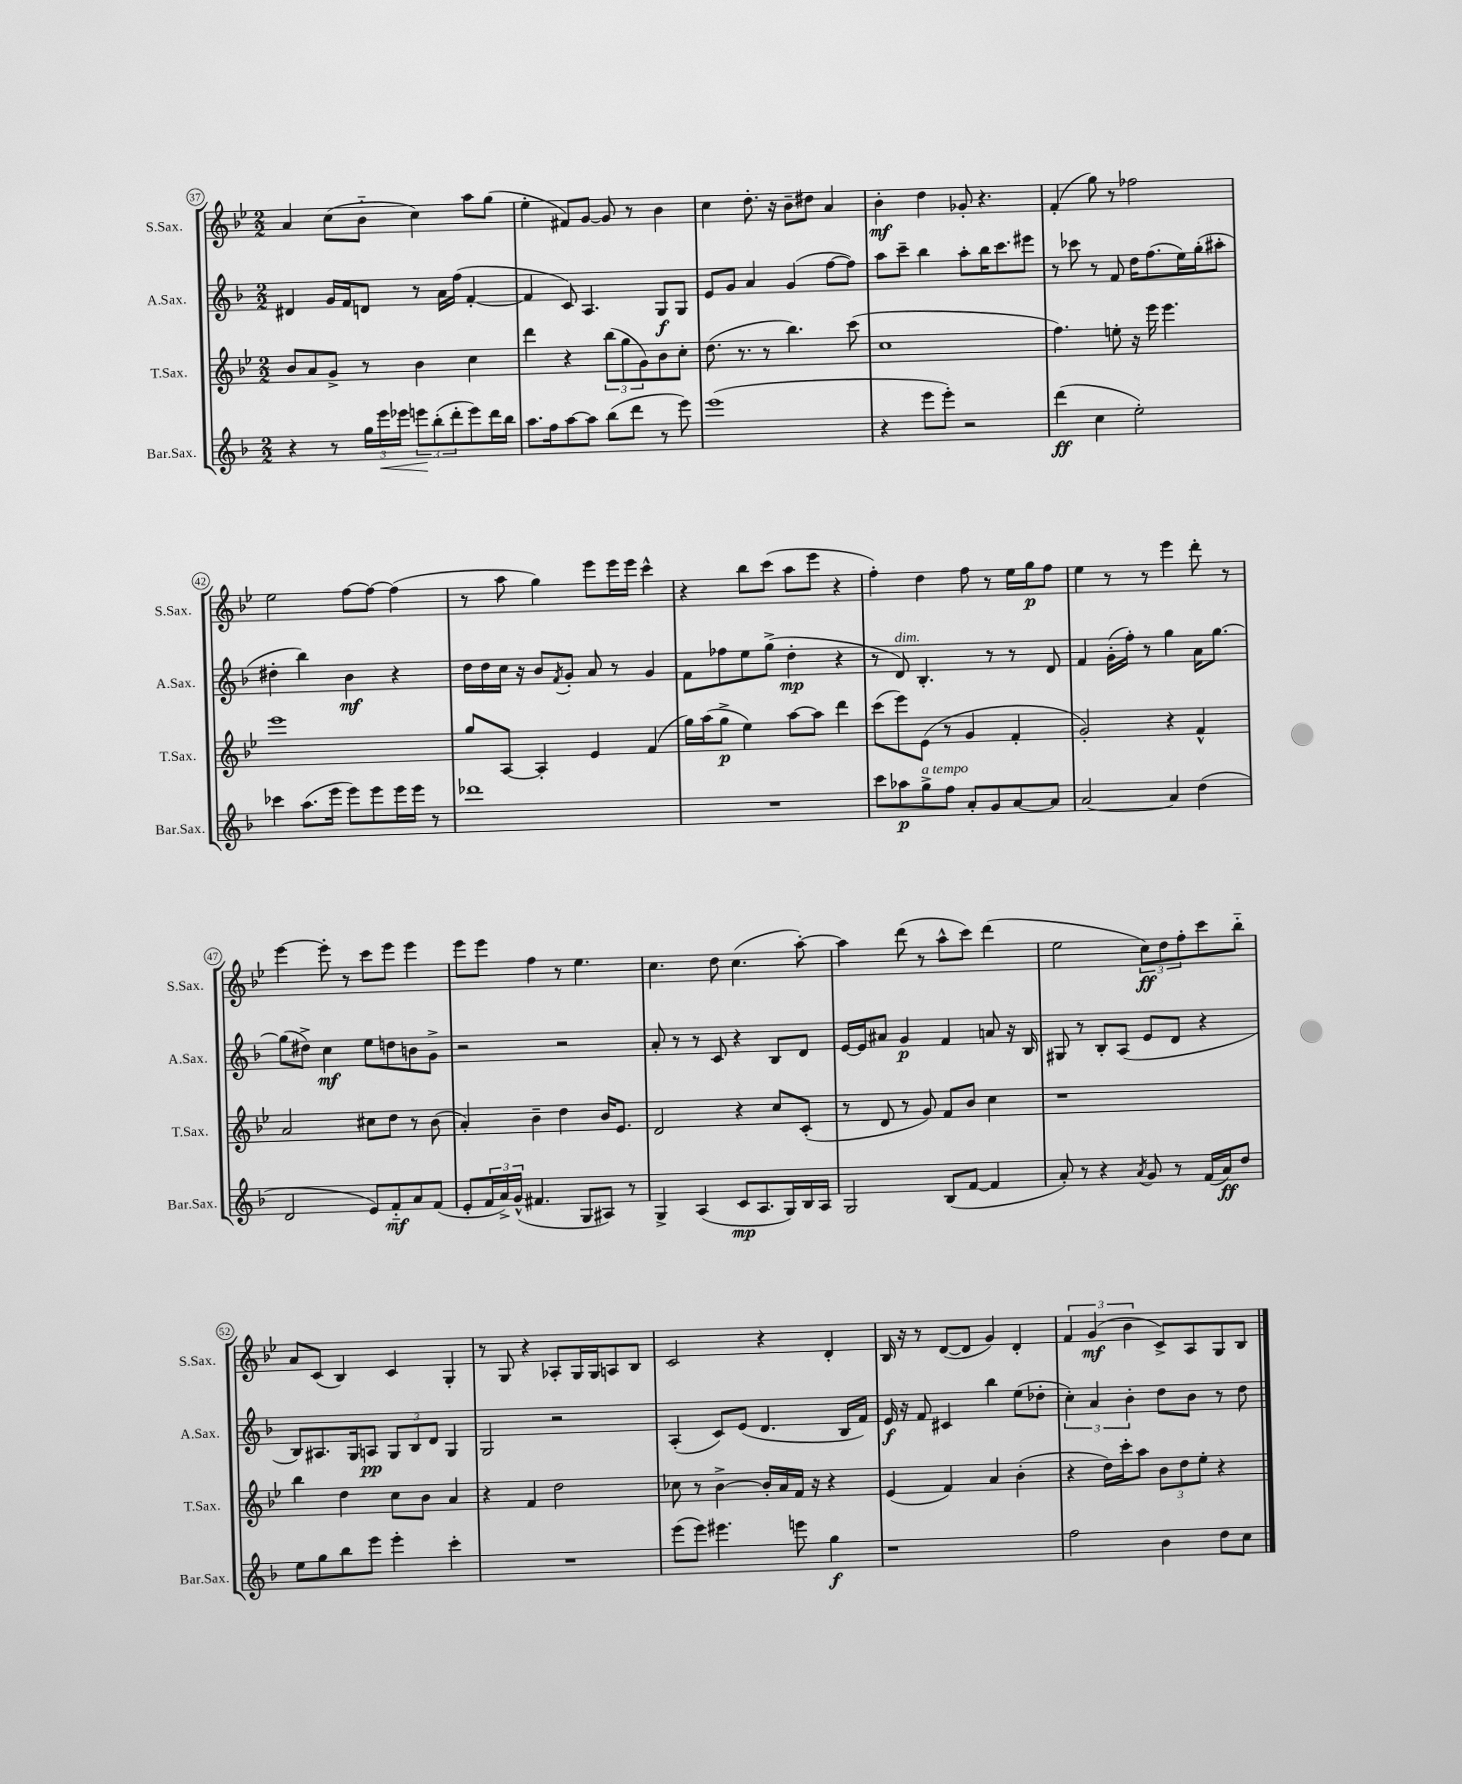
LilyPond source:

<<
\new StaffGroup <<
\new Staff = "s0" \with { instrumentName = "S.Sax." shortInstrumentName = "S.Sax." } {
    \clef treble \key bes \major \numericTimeSignature \time 2/2
    a'4 c''8( bes'8-_ c''4) a''8 g''8( |
    ees''4-. fis'8) g'8~ g'8 r8 bes'4 |
    c''4 d''8.-. r16 bes'8-- dis''8 a'4 |
    bes'4-.\mf d''4 ges'8-. r4. |
    f'4-.( g''8) r8 fes''2 |
    ees''2 f''8~ f''8~ f''4( |
    r8 a''8 g''4) ees'''8 ees'''16 ees'''16 c'''4-^ |
    r4 bes''8 c'''8( a''8 ees'''8 r4 |
    f''4-.) d''4 f''8 r8 ees''16 g''16\p f''8 |
    ees''4 r8 r8 ees'''4 d'''8-. r8 |
    ees'''4~ ees'''8-. r8 c'''8 ees'''8 ees'''4 |
    ees'''8 ees'''8 f''4 r8 ees''4. |
    c''4. d''8 c''4.( a''8~-.) |
    a''4 d'''8( r8 a''8-^ c'''8) d'''4( |
    ees''2 \tuplet 3/2 { c''8\ff) d''8 f''8-. } c'''8 bes''8-_ |
    a'8 c'8( bes4) c'4 g4-. |
    r8 g8 r4 aes8-. g16 g16 a8 bes8 |
    c'2 r4 d'4-. |
    bes16 r16 r8 d'8~( d'8 g'4) d'4-. |
    \tuplet 3/2 { f'4 g'4\mf( bes'4 } c'8->) a8 g8 bes8 \bar "|." |
}
\new Staff = "s1" \with { instrumentName = "A.Sax." shortInstrumentName = "A.Sax." } {
    \clef treble \key f \major \numericTimeSignature \time 2/2
    dis'4 g'16 f'16 d'8 r8 a'16 f''16( f'4~-. |
    f'4 c'8) a4. g8\f g8 |
    e'8 g'8 a'4 g'4( f''8~ f''8) |
    a''8 c'''8-- bes''4 a''8-. bes''16 c'''8. eis'''8 |
    r8 ces'''8 r8 f'8 d''16 f''8.( e''16) g''16-.( ais''8-. |
    dis''4-. bes''4) bes'4\mf r4 |
    d''16 d''16 c''16 r16 bes'8 \acciaccatura { f'8 } g'8-. a'8 r8 g'4 |
    f'8 fes''8 e''8 g''8->( d''4-.\mp r4 |
    r8 d'8^\markup { \italic "dim." }) bes4.-. r8 r8 d'8 |
    f'4 g'16-.( f''16-.) r8 g''4 a'16 g''8.~ |
    g''8( dis''8->) c''4\mf e''8 d''8 b'8 g'8-> |
    r2 r2 |
    a'8-. r8 r8 c'8 r4 bes8 d'8 |
    e'16~ e'16 ais'8 g'4\p f'4 a'8 r16 bes16 |
    gis8 r8 bes8-. a8( e'8 d'8 r4 |
    bes8) ais8. g16 a8\pp \tuplet 3/2 { g8 bes8 d'8 } g4 |
    g2 r2 |
    a4-.( c'8) e'8( d'4. bes16 f'16) |
    e'16\f r16 f'8 cis'4 bes''4 e''8( des''8-. |
    \tuplet 3/2 { c''4-.) a'4 bes'4-. } d''8 bes'8 r8 d''8 \bar "|." |
}
\new Staff = "s2" \with { instrumentName = "T.Sax." shortInstrumentName = "T.Sax." } {
    \clef treble \key bes \major \numericTimeSignature \time 2/2
    bes'8 a'8 g'8-> r8 bes'4 c''4 |
    d'''4 r4 \tuplet 3/2 { bes''8( g''8 g'8) } bes'8 c''8-. |
    d''8.( r8. r8 bes''4.) c'''8( |
    c''1 |
    f''4.) e''8-. r16 ees'''16 ees'''4. |
    ees'''1 |
    g''8 a8~ a4-. ees'4 f'4( |
    g''16) a''16( g''8->\p ees''4) a''8~ a''8 d'''4 |
    c'''8( ees'''8) ees'8( r8 g'4 f'4-. |
    g'2-.) r4 f'4-^ |
    a'2 cis''8 d''8 r8 bes'8( |
    a'4-.) bes'4-- d''4 bes'16 ees'8. |
    d'2 r4 c''8 c'8-.( |
    r8 d'8 r8 g'8) f'8 bes'8 c''4 |
    r1 |
    bes''4 d''4 c''8 bes'8 a'4 |
    r4 f'4 d''2 |
    ces''8 r8 bes'4~-> bes'16-. a'16 f'16 r16 r4 |
    ees'4( f'4) a'4 bes'4-.( |
    r4 d''16) c'''16-. a''8 \tuplet 3/2 { bes'8 d''8 ees''8-. } r4 \bar "|." |
}
\new Staff = "s3" \with { instrumentName = "Bar.Sax." shortInstrumentName = "Bar.Sax." } {
    \clef treble \key f \major \numericTimeSignature \time 2/2
    r4 r8 \tuplet 3/2 { g''16 e'''16\< ees'''16 } \tuplet 3/2 { e'''8\! bes''8-.( d'''8-. } e'''8) d'''16 bes''16 |
    a''8. f''16 a''8~ a''8 bes''8( d'''8 r8 e'''8) |
    e'''1( |
    r4 e'''8 e'''8-.) r2 |
    d'''4\ff( c''4 e''2-.) |
    ces'''4 a''8.( e'''16 e'''8) e'''8 e'''16 e'''16 r8 |
    des'''1 |
    R1 |
    c'''8 aes''8\p g''8->^\markup { \italic "a tempo" } f''8 a'8-. g'8 a'8~ a'8 |
    a'2~ a'4 d''4( |
    d'2 e'8) f'8-_\mf a'8 f'8( |
    e'8-. \tuplet 3/2 { f'16 a'16->) g'16-^( } fis'4. g8 ais8) r8 |
    g4-> a4( c'8\mp a8. g16) bes16 a16 |
    g2 bes8( f'8~ f'4 |
    a'8-.) r8 r4 \acciaccatura { a'8 } g'8 r8 f'16( a'16\ff) d''8 |
    e''8 g''8 bes''8 e'''8 e'''4-. c'''4-. |
    R1 |
    e'''8( e'''8) eis'''4. e'''8 g''4\f |
    r1 |
    f''2 bes'4 d''8 c''8 \bar "|." |
}
>>
>>
\layout { \context { \Score currentBarNumber = #37 \override BarNumber.stencil = #(make-stencil-circler 0.1 0.3 ly:text-interface::print) } }
